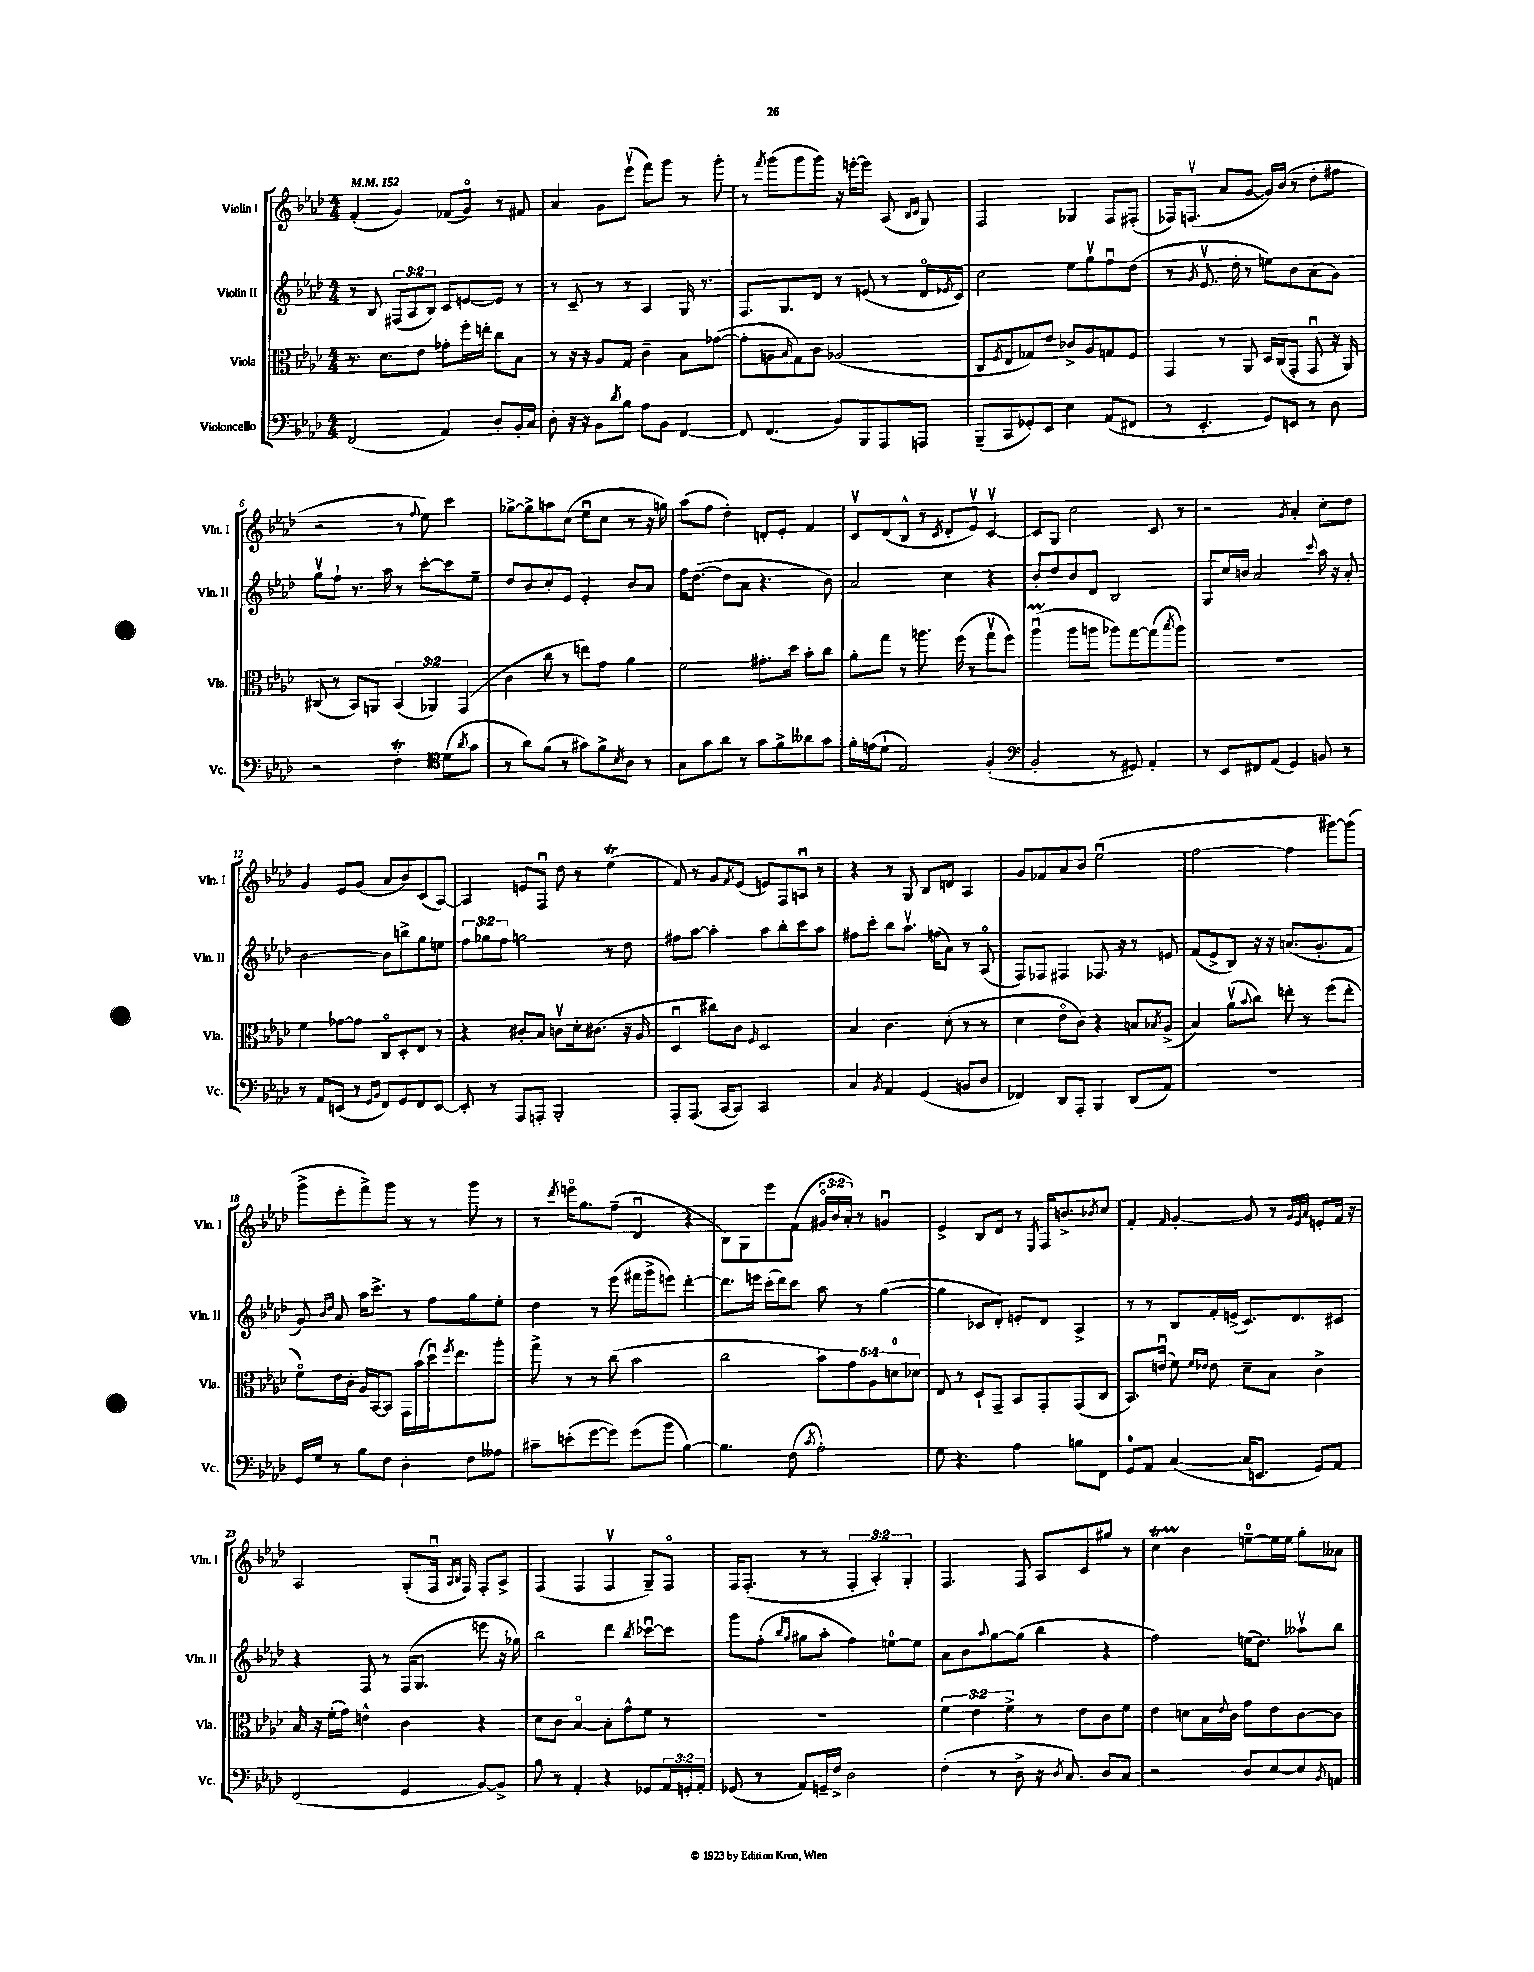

**kern	**kern	**kern	**kern
*staff4	*staff3	*staff2	*staff1
*clefF4	*clefC3	*clefG2	*clefG2
*k[b-e-a-d-]	*k[b-e-a-d-]	*k[b-e-a-d-]	*k[b-e-a-d-]
*M4/4	*M4/4	*M4/4	*M4/4
*MM152	*MM152	*MM152	*MM152
(2FF/	8.r	8r	(4f'/
.	.	8B-/	.
.	8.d-\L	.	.
.	.	(12F#/L	4g/)
.	.	12A-/	.
.	8e-\J	.	.
.	.	12B-/J)	.
4AA-/)	8g-'\L	8c/L	(8f-/L
.	16ff'\L	[8e/	8go/J)
.	16ee'\JJ	.	.
8D-'/L	8cc\L	8e/]J	8r
16BB-'/L	8B-\J	8r	8f#/
16C/JJ	.	.	.
=	=	=	=
8D-'\	8r	8r	4a-/
16r	16r	8c~/	.
16r	16r	.	.
8BB-\L	8A-/L	8r	8g\L
8qd-/	.	.	.
8B-\J	8G/J	8r	(8eee-v\J
8A-\L	4c~\	4A-/	8fff\L)
8BB-\J	.	.	8ggg\J
[4FF/	8B-\L	16G/	8r
.	.	8.r	.
.	([8g-\J	.	8ggg'\
=	=	=	=
8FF/]	8g-'\]L	8.F/L	8r
.	.	.	8qfff/
(4.FF/	8A\	.	(8ggg\L
.	.	8.G/	.
.	16qqB-/	.	.
.	8G\)	.	8ggg\
.	8c\J	8d-/J	8ggg\J)
8BB-/L)	(2A-/	8r	16r
.	.	.	[16eee'\LK
8BBB-/	.	(8e/	8eee\]J
8AAA-/	.	8r	(8A-/
.	.	.	16qqB-/LL
.	.	.	16qqc/JJ
8AAA/J	.	16d-o/LL	8G/)
.	.	8qe-/	.
.	.	16c/JJ)	.
=	=	=	=
(8BBB-~/L	8C/L	2cc\	2F/
.	8qF/	.	.
8CC/	8E-/	.	.
8GG-'/)	8G-/)	.	.
8EE-/J	8e-/J	.	.
4E-\	8c-^/L	8ee-\L	4G-/
.	8A-/	8ggv\	.
(8AA-/L	8G/	8ffu\	8F/L
8FF#/J	8F/J	(8dd-\J	(8F#'/J
=	=	=	=
8r	4GG/	8r	16F-/LK)
.	.	.	(8.Fv/J
.	.	8qg/	.
4.EE-'/	.	8.e-v/	.
.	8r	.	8a-/L
.	.	16dd-'\	.
.	8AA-/	8r	[8g/J
8GG/L)	16D-/LL	8ee\L)	16g/]LL)
.	(16C/J	.	(16b-/JJ
8EE/J	8GG'/J	8b-\	8r
8r	8GGu/	(8a-\	8dd-'\L
8D-\	16r	8g\J)	8ff#\J
.	16AA-/)	.	.
=	=	=	=
2r	(8C#/	8ggv\L	2r
.	8r	8ff`\J	.
.	8BB-/L)	8.r	.
.	8AA/J	.	.
.	.	16aa-\	.
4F'\	(6BB-/	8r	8r
.	.	.	8qqff/
.	.	[8ccc'\L	8ee-\)
.	6AA-/)	.	.
*clefC4	*	*	*
(8d-\L	.	8ccc\]	4ccc\
.	(6GG/	.	.
8qa-/	.	.	.
8g\J	.	8ee-~\J	.
=	=	=	=
8r	4c\	8dd-/L	[8gg-^\L
8a-\L)	.	8b-/	8gg-^\]
(8f\J	8cc\	8cc'/	8aa\
8r	8r	8e-/J	(8cc\J
8g#\L)	8ee\L)	4e-'/	8ee-u\L
8f^\	8g\J	.	8cc\J
8qB-/	.	.	.
8A-\J	4a-\	8b-/L	8r
8r	.	8a-/J	16r
.	.	.	16gg\)
=	=	=	=
8G\L	2f\	16ff\LK	(8aa-\L
.	.	([8.dd-\J	.
8g\	.	.	8ff\J
8a-\J	.	8dd-\]L	4dd-'\)
8r	.	8a-\J	.
8g\L	8.g#'\L	4.r	8d'/L
8f^\	.	.	8e-'/J
.	16dd-\Jk	.	.
8a--\	8b-'\L	.	4f/
8g\J	8cc\J	8b-\)	.
=	=	=	=
16f'\LL	8a-'\L	2a-/	8cv/L
(16e\J	.	.	.
8d-`\J	8gg\J	.	(8d-/
2E-/)	8r	.	8B-^^/J
.	8.aa\	.	8r
.	.	.	8qc/
.	.	4cc\	8d-'/L
.	(16ff\	.	.
.	8r	.	8e-v/J)
(4F'/	8ggv\L	4r	[4cv/
.	8ff\J)	.	.
=	=	=	=
*clefF4	*	*	*
2BB-'/	(4aa-u\	8b-'/L	8c/]L
.	.	8dd-/	8G/J
.	8aa-\L	8b-/	2cc\
.	8aa\J	8d-/J	.
8r	8aa-\L)	2B-/	.
8GG#/)	[8gg\	.	.
4AA-'/	(8gg\]	.	8c/
.	8qbb-/	.	.
.	8aa-\J)	.	8r
=	=	=	=
8r	1r	8G/L	2r
8EE-/L	.	16cc/L	.
.	.	16b/JJ	.
8FF#/	.	2a-/	.
(8AA-/J	.	.	.
.	.	.	8qg/
4GG/)	.	.	4a-'/
.	.	8qqccc/	.
8BB/	.	16aa-\	8cc'\L
.	.	16r	.
8r	.	8a-'/	8dd-\J
=	=	=	=
8r	4f\	[2b-\	4g/
8AA-/L	.	.	.
(8EE/J	[8g-\L	.	8e-/L
8r	8g-\]J	.	(8g/J
16qqGG/LL	.	.	.
16qqBB-/JJ	.	.	.
8FF/L)	8Co/L	8b-\]L	8a-/L
8GG/	8D-'/	8bb^\	8b-/)
8FF/	8E-/J	8gg\	(8c/
[8EE/J	8r	8ee\J	[8A-/J)
=	=	=	=
8EE'/]	4r	12ff\L	4A-/]
.	.	12gg-\	.
8r	.	.	.
.	.	12ff\J	.
8AAA-/L	8c#'/L	2gg\	8e/L
8AAA'/J	8B-/J	.	8Fu/J
2BBB-'/	8cv\L	.	8dd-\
.	16d-'\k	.	8r
.	(8.c#\J	.	.
.	.	8r	(4ee-\
.	16r	8dd-\	.
.	16A-/	.	.
=	=	=	=
8AAA-'/L	4D-u/	8ff#\L	8f/)
(8.AAA-/J	.	[8aa-\J	8r
.	8cc#\L)	4aa-'\]	8g/L
[16CC/LK	.	.	.
.	.	.	8qf/
8CC/]J)	8c\J	.	(8e-/J
.	16qqF/	.	.
2CC/	2D-/	8aa-\L	8e/L)
.	.	8bb-'\	8F/
.	.	8ccc\	8Au/J
.	.	8aa-\J	8r
=	=	=	=
4C/	4B-/	8ff#\L	4r
.	.	8ccc'\J	.
8qBB-/	.	.	.
4AA-/	4.c\	8bb-\L	8r
.	.	8.aa-v\J	8G/
(4GG/	.	.	8B-/L
.	.	(16ff\LK	.
.	(8d-'\	8a-\J)	8d/J
8BB/L	8r	8r	4A-/
8D-/J	8r	(8A-o/	.
=	=	=	=
4FF-/)	4d-\	8F/L)	8g/L
.	.	8F-/J	8f-/
8DD-/L	8e-o\L	4F#/	8a-/
8AAA-'/J	8c\J)	.	8b-/J
4BBB-/	4r	8.F-/	(2ee-u\
.	.	16r	.
(8DD-/L	8B/L	8r	.
.	8qB-/	.	.
8AA-/J)	(8A-^/J	8e/	.
=	=	=	=
1r	4B-/)	(8f/L	[2ff\
.	.	8e-^/	.
.	(8a-v\L	8B-/J)	.
.	8qqb-/	.	.
.	8cc\J)	16r	.
.	.	16r	.
.	8ee'\	(8.a/L	4ff\]
.	8r	.	.
.	.	8.g'/	.
.	(8ff\L	.	[8ggg#\L)
.	8ee'\J	8f/J	(8ggg#\]J
=	=	=	=
16GG/LL	8fo\L)	8g/)	8ggg^\L
16G/JJ	.	.	.
.	.	16qqb-/LL	.
.	.	16qqdd-/JJ	.
8r	16e-\L	8a-/	8eee-'\
.	16c'\JJ	.	.
8B-\L	16A-/LL	16aa-\LK	8fff^\)
.	[16BB-/J	8.ccc^\J	.
8F\J	8BB-/]J	.	8ggg\J
4D-'\	16GG\LL	8r	8r
.	(16b-\	.	.
.	16dd-u\J)	8ff\L	8r
.	8qff/	.	.
.	8.ee-\	.	.
8F\L	.	8gg\	8ggg\
8A--\J	8aa-'\J	8ee-'\J	8r
=	=	=	=
8c#~\L	8gg^\	4dd-\	8r
.	.	.	8qddd-/
(8e'\	8r	.	16eeeo\LK
.	.	.	8.gg\
[8g\	8r	8r	.
8g\]J)	(8cc\	(8eee-\	(8ff~\J
(8g\L	2b-\	16fff#\LL	4d-u/
.	.	16ggg^\J	.
8b-\J	.	8eee\J)	.
[4B-\)	.	[4ddd-'\	4r
=	=	=	=
4.B-\]	2cc\	8.ddd-\]L	8B-\L)
.	.	.	8G\
.	.	16eee\Jk	.
.	.	(16ccc'\LL	8eee-\
.	.	16ddd-\J)	.
(8F\	.	8ccc\J	(8f\J
8qc/	.	.	.
2A-'\)	10b-\L)	8aa-\	24g#o/LL
.	.	.	24b-/
.	.	.	24a-'/JJ)
.	10g\	.	.
.	.	8r	8r
.	10A-\	.	.
.	.	([4gg\	4gu/
.	10d\	.	.
.	10d-\J	.	.
=	=	=	=
8G\	8E-/	4gg\]	4e-^/
4.r	8r	.	.
.	8D-`/L	8c-/L	8B-/L
.	8GG~/J	8d-'/J)	8d-/J
4A-\	8BB-/L	8e'/L	8r
.	.	.	8qE-/
.	8GG'/	8d-/J	16F/LK
.	.	.	8.b^/
8B\L	(8GG/	4A-^/	.
.	.	.	8qb-/
8FF\J	8C/J	.	8cc/J
=	=	=	=
8GG/L	8.BB-/L)	8r	4f'/
8AA-/J	.	8r	.
.	(16eu/Jk	.	.
.	.	.	16qqf/
([4C/	8f\)	8B-/L	[4g'/
.	16qqf/LL	.	.
.	16qqe-/JJ	.	.
.	8e-\	16f'/L	.
.	.	(16e^/JJ	.
16C/]LK	8d-~\L	8.c/L)	8g/]
8.EE/J	.	.	.
.	8B-\J	.	8r
.	.	8.d-/	.
.	.	.	32qqg/LLL
.	.	.	32qqe-/
.	.	.	32qqa-/JJJ
8GG/L)	4c^\	.	8e'/L
8AA-/J	.	8c#/J	16f/Jk
.	.	.	16r
=	=	=	=
(2FF/	16B-/	4r	2A-/
.	16r	.	.
.	(16f'\LL	.	.
.	16g\JJ)	.	.
.	4e^^\	8F/	.
.	.	8r	.
4GG/	4c\	(16F/LK	(8G'/L
.	.	8.G/J	.
.	.	.	16Fu/Jk
.	.	.	16qqA-/LL
.	.	.	16qqB-/JJ
.	.	.	16F/)
[8BB-/L)	4r	8eee\	8F'/L
8BB-^/]J	.	16r	8A-^/J
.	.	16gg-\)	.
=	=	=	=
8B-\	8d-\L	2bb-\	(4F/
8r	8c\J	.	.
4AA-'/	[4B-o/	.	4F/
4r	8B-'\]L	4ddd-\	4Fv/
.	8g^^\	.	.
.	.	8qbb-/	.
8GG-/L	8f\J	[8ccc-u\L	8G~/L)
24AA-/L	8r	8ccc-\]J	8Fo/J
24GG'/	.	.	.
24AA-'/JJ	.	.	.
=	=	=	=
(8GG-/	1r	8ggg\L	16F/LK
.	.	.	(8.F'/J
8r	.	(8ff'\J	.
.	.	16qqbb-/LL	.
.	.	16qqgg/JJ	.
8AA-/L)	.	8gg#\L	8r
16GG~/L	.	8aa-'\J	8r
16F^/JJ	.	.	.
2D-\	.	4ff\)	6F'/
.	.	.	6A-'/)
.	.	[8ee\L	.
.	.	.	6G'/
.	.	8ee\]J	.
=	=	=	=
(4F'\	6f\	8a-\L	4.F/
.	.	8b-\	.
.	6e-\	.	.
.	.	8qqaa-/	.
8r	.	[8gg\	.
.	6f^\	.	.
8D-^\	.	(8gg\]J	8F/
16r	8r	4bb-\	8A-/L
8qD-/	.	.	.
8.C/)	.	.	.
.	8e-\L	.	8c/
8D-/L	8c\	4r	8gg#/J
8C/J	8f\J	.	8r
=	=	=	=
2r	4e-\	2ff\)	4cc\
.	8d\L	.	4b-\
.	16B-\L	.	.
.	8qqe-/	.	.
.	16c\JJ	.	.
8D-/L	8g\L	(16ee\LK	[8ee~\L
.	.	8.dd-\J)	.
[8E-/	8e-\	.	16ee\]L
.	.	.	16ee\JJ
8E-/]	[8c\	8aa--v\L	8gg'\L
8qBB-/	.	.	.
8AA/J	8c\]J	8bb-\J	8a--\J
==	==	==	==
*-	*-	*-	*-
